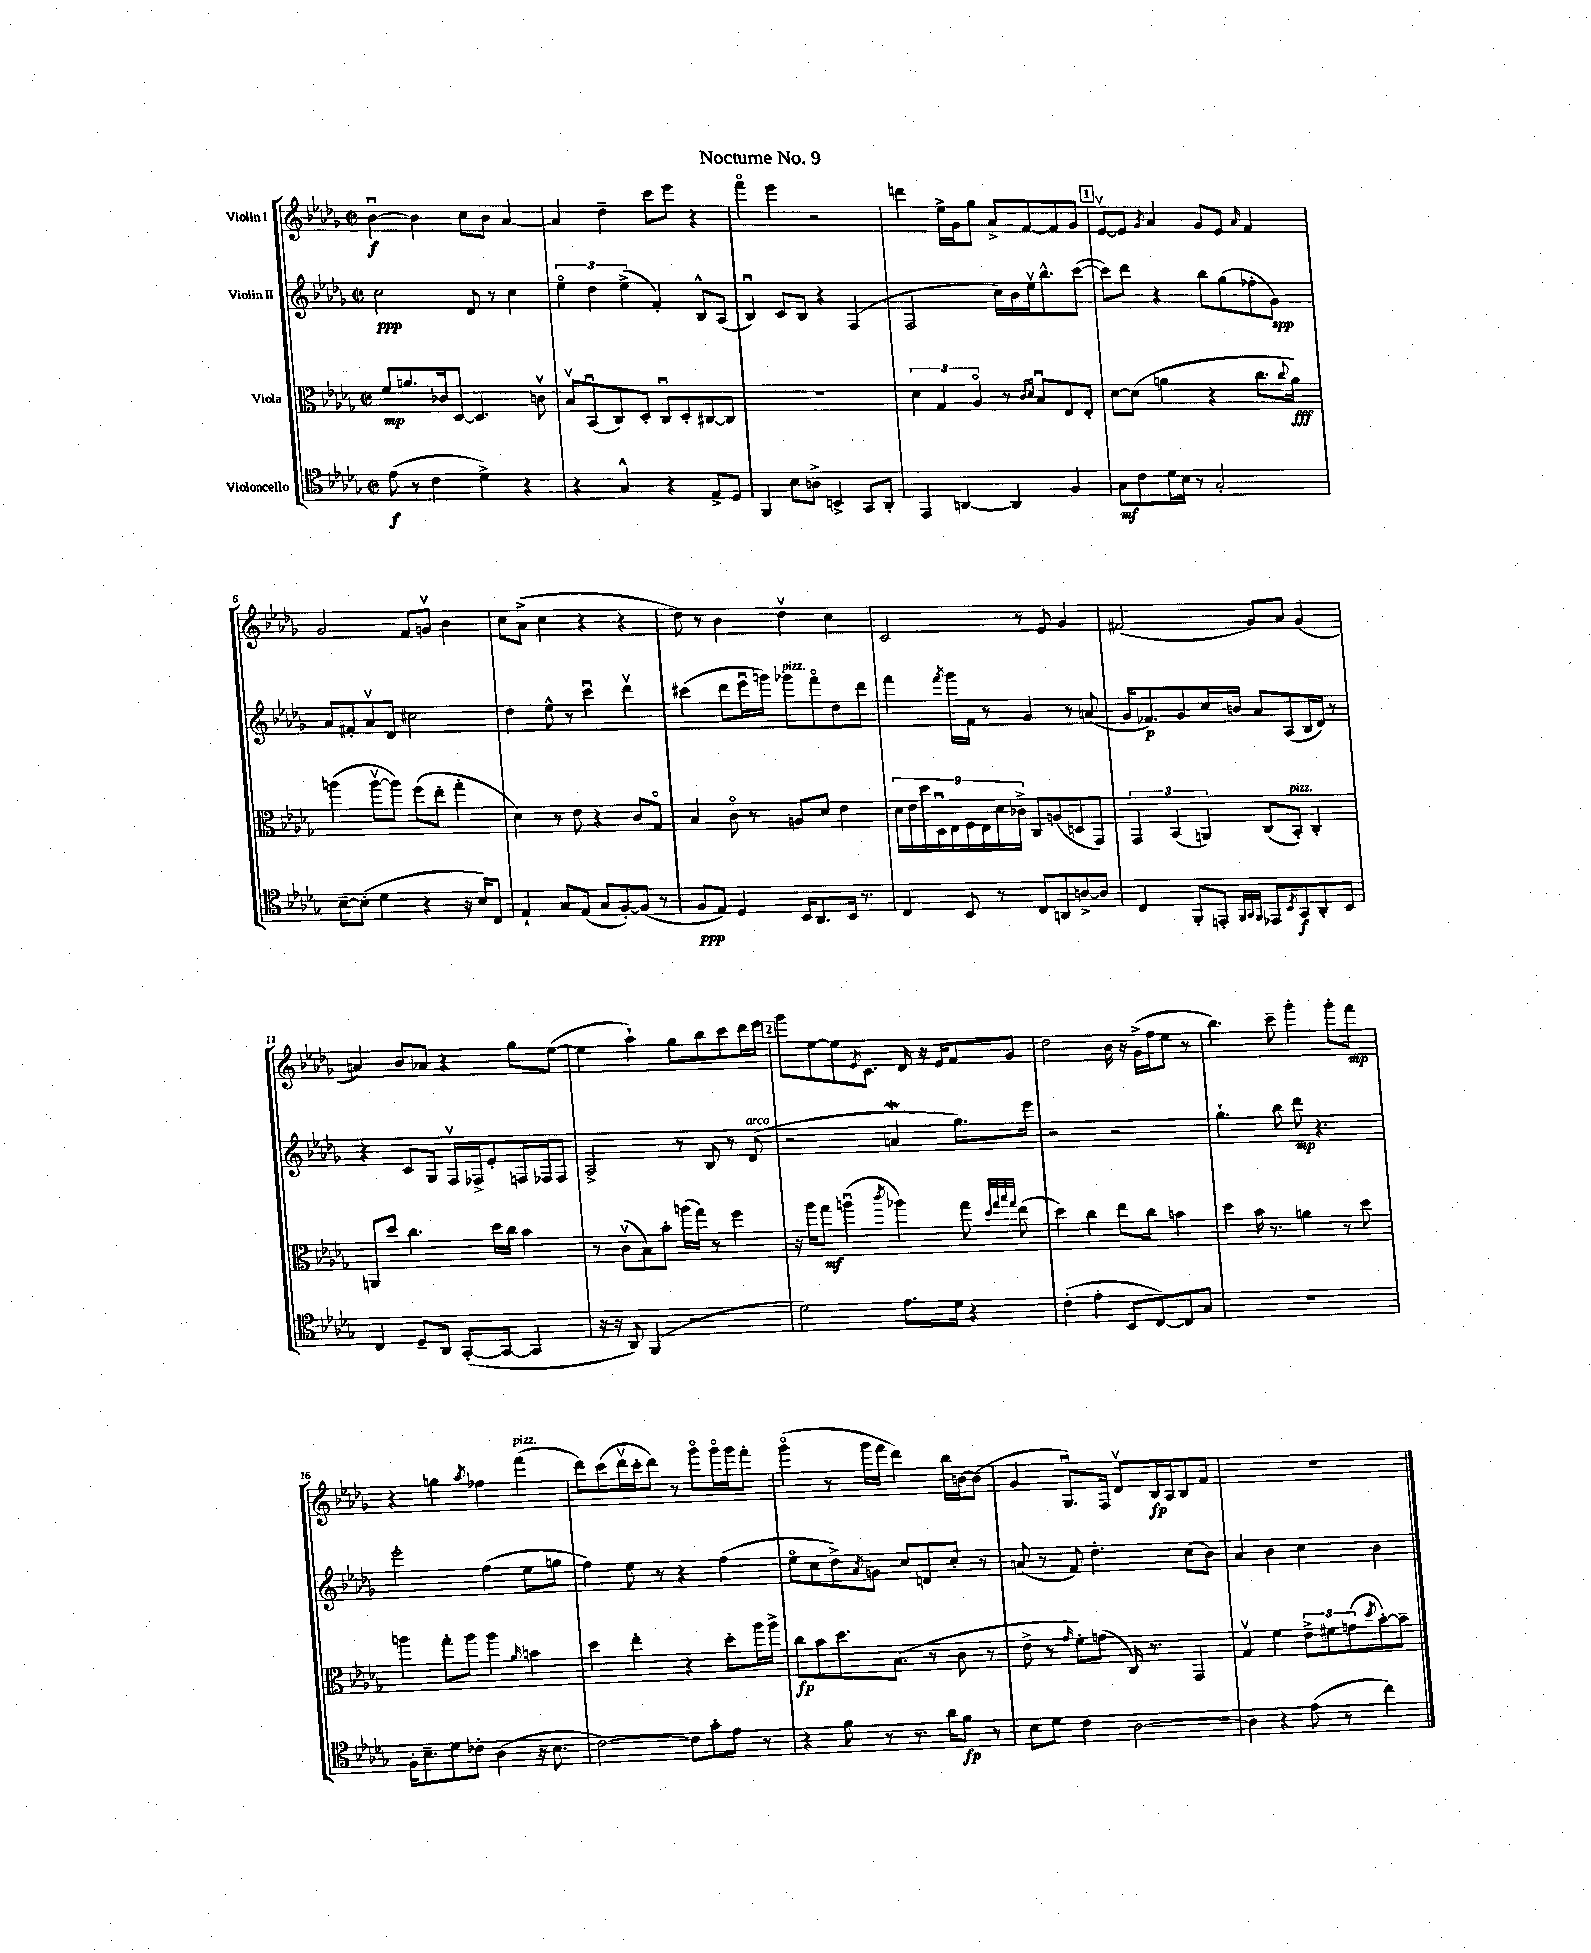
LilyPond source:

\header { title = "Nocturne No. 9" }
<<
\new StaffGroup <<
\new Staff = "s0" \with { instrumentName = "Violin I" } {
    \clef treble \key des \major \defaultTimeSignature \time 2/2
    bes'4~\downbow\f bes'4 c''8 bes'8 aes'4~ |
    aes'4 des''4-- c'''8 ees'''8 r4 |
    f'''4\flageolet ees'''4 r2 |
    d'''4 ees''16-> ges'16 ges''8 aes'8-> f'8~ f'8 ges'8 |
    \mark \markup { \box "1" } ees'8~\upbow ees'8 \acciaccatura { ges'8 } aes'4 ges'8 ees'8 \grace { aes'16 } f'4 |
    ges'2 f'8 g'8\upbow bes'4 |
    c''8 aes'8->( c''4 r4 r4 |
    des''8) r8 bes'4 des''4\upbow c''4 |
    c'2 r8 ees'8 ges'4 |
    fis'2( ges'8) aes'8 ges'4( |
    a'4) bes'8 aes'8 r4 ges''8 ees''8~( |
    ees''4 aes''4-!) ges''8 bes''8 c'''8 des'''16 ees'''16 |
    \mark \markup { \box "2" } ges'''8 ees''8~ ees''8 \acciaccatura { ees'8 } c'8. des'16 r16 ees'16 f'8 ges'8 |
    des''2 bes'16 r16 ges'16->( f''16 ees''8 r8 |
    bes''4.) c'''8-- ges'''4-. ges'''8-. f'''8\mp |
    r4 g''4 \acciaccatura { aes''8 } fes''4 f'''4^\markup { \italic "pizz." }( |
    des'''8) c'''8( des'''16\upbow c'''16-. des'''8) r8 ges'''8\flageolet ges'''16\flageolet ges'''16 f'''8-. |
    ges'''4\flageolet( r8 ges'''16 f'''16 des'''4) bes''16 b'16~ b'8( |
    ges'4 ges8.\downbow) f16 des'8\upbow bes16\fp aes16 bes8 f'8 |
    R1 \bar "|." |
}
\new Staff = "s1" \with { instrumentName = "Violin II" } {
    \clef treble \key des \major \defaultTimeSignature \time 2/2
    c''2\ppp des'8 r8 c''4 |
    \tuplet 3/2 { ees''4\flageolet des''4 ees''4->( } f'4-.) bes8-^ aes8( |
    bes4\downbow) c'8 bes8 r4 f4( |
    f2 c''16) bes'16 ees''16\upbow bes''8.-^ c'''8~( |
    \mark \markup { \box "1" } c'''8) des'''8 r4 bes''8 ges''8( fes''8-. ges'8\spp) |
    aes'8 fis'8-. aes'8\upbow des'8 cis''2 |
    des''4 ees''8-^ r8 c'''4\downbow des'''4\upbow |
    cis'''4( des'''8 ees'''16\downbow g'''16) ges'''8^\markup { \italic "pizz." } f'''8\flageolet des''8 des'''8 |
    f'''4 \acciaccatura { f'''8 } ges'''16 f'16 r8 ges'4 r8 a'8( |
    ges'16 fes'8.\p) ges'8 c''16 b'16 aes'8 aes8( bes16 des'16) r8 |
    r4 c'8 ges8 f16\upbow fes16-> ees'8-. f16 fes16 fes8 |
    aes2-> r8 bes8 r8 des'8^\markup { \italic "arco" }( |
    \mark \markup { \box "2" } r2 a'4\mordent ges''8.) ees'''16 |
    r2 r2 |
    ges''4.-! bes''8 des'''8\mp r4. |
    ees'''2-. f''4( ees''8 g''8 |
    f''4) ees''8 r8 r4 f''4( |
    ees''8\flageolet c''8 des''8->) \acciaccatura { aes'8 } g'8 c''8 d'8 c''8-. r8 |
    a'8( r8 f'8) des''4.-. c''8( bes'8) |
    aes'4 bes'4 c''4 bes'4 \bar "|." |
}
\new Staff = "s2" \with { instrumentName = "Viola" } {
    \clef alto \key des \major \defaultTimeSignature \time 2/2
    f'8\mp a'8. ces'16 des8~ des4. c'8\upbow |
    bes8\upbow bes,8\downbow( c8) des8-. c8\downbow des8-. cis8~ cis8 |
    R1 |
    \tuplet 3/2 { des'4 ges4 aes4\flageolet } r8 \grace { c'16 des'16 } bes8\downbow ees8 ees8-. |
    \mark \markup { \box "1" } des'8~ des'8( a'4 r4 c''8. \appoggiatura { c''8 } a'16\fff) |
    a''4( a''8~\upbow a''8) f''8( ees''8-. ges''4-. |
    des'4) r8 ees'8 r4 c'8 ges8\flageolet |
    bes4 c'8\flageolet r8 a8 des'8 ees'4 |
    \tuplet 9/8 { des'16 ees'16 des''16 des16\downbow ees16 f16 ees16 des'16 ces'16-> } c8 a8( d8 ges,8) |
    \tuplet 3/2 { ges,4 bes,4( a,4) } c8( bes,8-.^\markup { \italic "pizz." }) c4-. |
    a,8 des''8 c''4. des''16 c''16 bes'4 |
    r8 c'8\upbow( bes8) bes'8-. a''16( ges''16) r8 f''4 |
    \mark \markup { \box "2" } r16 aes''16 ges''8\mf a''4\downbow( \acciaccatura { c'''8 } aes''4) ges''8 \grace { des''32 ges''32 bes''32 ges''32 } ees''8( |
    des''4) c''4 ees''8 c''8 b'4 |
    des''4 bes'16 r8. a'4 r8 des''8 |
    a''4 ges''8-. a''8 a''4 \grace { aes'16 } b'4 |
    des''4 ees''4-. r4 des''8-. aes''16 aes''16-> |
    c''8\fp bes'8 des''8. bes8.( r8 c'8 r8 |
    ees'8-> r8 \grace { ges'16 } f'8-.) g'8( c16) r8. ges,4 |
    ges4\upbow f'4 \tuplet 3/2 { ees'8-> fis'8 g'8( } \acciaccatura { des''8 } bes'8~-.) bes'8-- \bar "|." |
}
\new Staff = "s3" \with { instrumentName = "Violoncello" } {
    \clef tenor \key des \major \defaultTimeSignature \time 2/2
    ees'8\f( r8 c'4 des'4->) r4 |
    r4 ges4-^ r4 ees8-> des8 |
    f,4 bes8 a8-> b,4-> ges,8 aes,8-. |
    ees,4 a,4~ a,4 f4 |
    \mark \markup { \box "1" } ges8\mf c'8 des'16 bes16 r8 ges2-. |
    bes8~-- bes8-.( des'4 r4 r16 bes16) c8 |
    ees4-! ges8 ees8( ges8 f8~-.) f8( r8 |
    f8\ppp ees8) des4 bes,16 aes,8. bes,16 r8. |
    c4 bes,8 r8 c8 a,8 a8~-> a8 |
    c4 f,8-. e,8-. \grace { f,32 ges,32 f,32 } ees,8 \acciaccatura { bes,8 } ges,8\f aes,8-. bes,8 |
    c4 des8-- aes,8 ges,8~-.( ges,8~ ges,4 |
    r16 r16 aes,8) f,4( r2 |
    \mark \markup { \box "2" } des'2) ees'8. des'16 r4 |
    c'4-.( ees'4-. bes,8 c8~) c8 ges8 |
    R1 |
    f16-. bes8.-- des'8 ces'8-. aes4( r16 bes8. |
    c'2~) c'8 ges'8-. ees'8 r8 |
    r4 f'8 r8 r8. aes'16 f'8\fp r8 |
    bes8 des'8 c'4 aes2~ |
    aes4 r4 ees'8( r8 c''4) \bar "|." |
}
>>
>>
